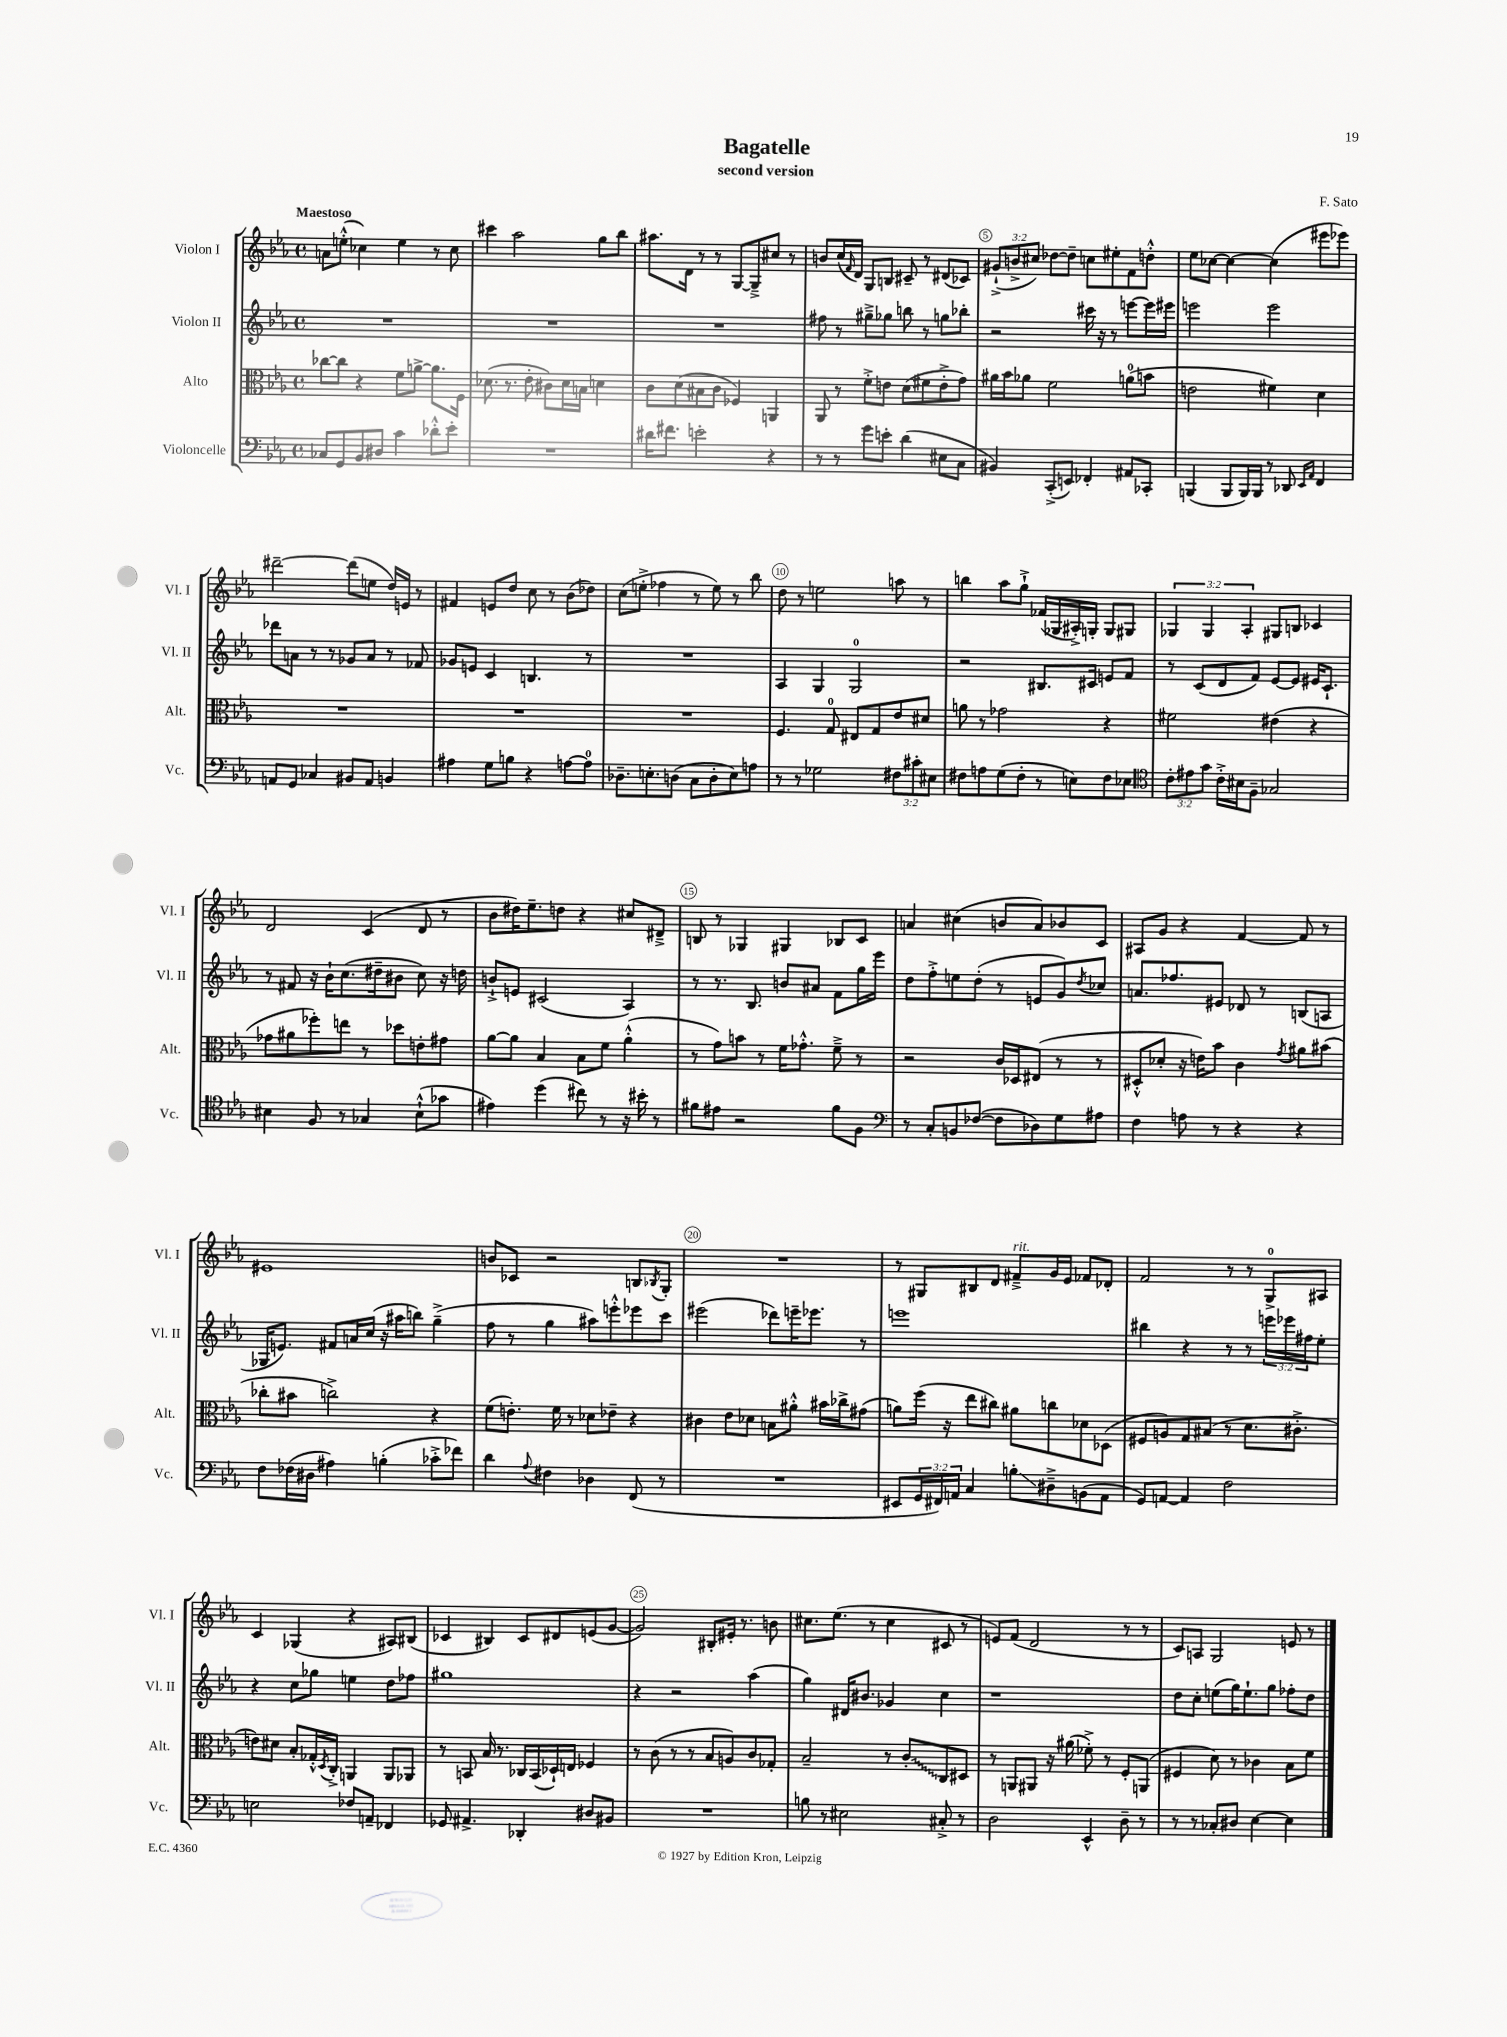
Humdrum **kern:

**kern	**kern	**kern	**kern
*staff4	*staff3	*staff2	*staff1
*clefF4	*clefC3	*clefG2	*clefG2
*k[b-e-a-]	*k[b-e-a-]	*k[b-e-a-]	*k[b-e-a-]
*M4/4	*M4/4	*M4/4	*M4/4
*met(c)	*met(c)	*met(c)	*met(c)
8C-	[8cc-	1r	8a
8GG	8cc-]	.	(8ee'^^
8BB-	4r	.	4cc-)
8D#	.	.	.
4c	8f	.	4ee
.	[8a^	.	.
8d-'^^	8.a]	.	8r
8e-'	.	.	8cc-
.	16F	.	.
=	=	=	=
1r	(8.d-	1r	4ccc#
.	8.r	.	.
.	.	.	2aa-
.	8e-'	.	.
.	8c#)	.	.
.	16d-	.	.
.	16B	.	.
.	4d	.	8gg
.	.	.	8bb-
=	=	=	=
16d#	8c	1r	8.aa#
8.f#	.	.	.
.	(8d	.	.
.	.	.	16d
2e'	8B#	.	8r
.	8c	.	8r
.	4F-)	.	[8G
.	.	.	8G~^]
4r	4AA	.	8cc#
.	.	.	8r
=	=	=	=
8r	8AA-	8ff#	8b
8r	8r	8r	(16cc
.	.	.	16qqf
.	.	.	16d)
8g	8f'^	8gg#~^	8G
8e'	8e	8gg-	8B
(4d	(8d	8bb	8c#~
.	8f#	8r	8r
8E#	8e'^	8gg	(8d#
8C	8g)	8bb-'	8c-)
=	=	=	=
4BB#)	16a#	2r	(12g#`^
.	16b-	.	.
.	.	.	12b^
.	8a-	.	.
.	.	.	12cc#)
(8CC'^	2f	.	[8dd-
8EE)	.	.	8dd-~]
4FF-'	.	16ccc#	8cc
.	.	16r	.
.	.	8r	8ee#'
8AA#	(8a	[8eee	8f
8CC-'	8b	16eee]	8dd'^^
.	.	16eee#	.
=	=	=	=
(4BBB	2e	2eee	8ee-
.	.	.	[8cc-
8BBB	.	.	4cc-_
16BBB)	.	.	.
16BBB	.	.	.
8r	4f#)	2eee	(4cc-]
8DD-	.	.	.
16qqEE-	.	.	.
16qqAA-	.	.	.
4FF	4d	.	8eee#
.	.	.	8eee-)
=	=	=	=
8AA	1r	8ddd-	[2ddd#~
8GG	.	8a	.
4C-	.	8r	.
.	.	8r	.
8BB#	.	8g-	(8ddd#]
8AA	.	8a	8ee
4BB	.	8r	16dd)
.	.	.	16e
.	.	8f-	8r
=	=	=	=
4A#	1r	8g-	4f#
.	.	8e	.
8G	.	4c	8e
8B	.	.	8dd
4r	.	4.B	8cc
.	.	.	8r
[8A	.	.	(8b-
8A]	.	8r	8dd-)
=	=	=	=
8.D-~	1r	1r	(8cc
.	.	.	8ee'^
8.E'	.	.	.
.	.	.	4ff-
(8D	.	.	.
8C	.	.	8r
8D'	.	.	8ee)
8E)	.	.	8r
8A	.	.	8bb-
=	=	=	=
8r	4.F	4A-	8dd
8r	.	.	8r
2G-	.	4G	2ee
.	8G	.	.
.	8E#	2G	.
.	8G	.	.
12F#	8e-	.	8aa
12c#'	.	.	.
.	8d#	.	8r
12E#	.	.	.
=	=	=	=
8F#	8a	2r	4bb
8A	8r	.	.
(8G	2g-	.	8aa-
8F#'	.	.	8gg`^
8r	.	8.B#	(16f-
.	.	.	16G-
8E)	.	.	16A#'^)
.	.	16c#	16G'
8F#	4r	8e	8G
8E-	.	8f	8G#
=	=	=	=
*clefC4	*	*	*
12c'	2f#	8r	6G-
12e#	.	.	.
.	.	(8c	.
12g	.	.	6G-
16c'^	.	8d	.
16B#	.	.	.
.	.	.	6A-'
8F~	.	8f)	.
2G-	(4e#	[8e-	8G#
.	.	8e-]	8B
.	4r	16e#	4c-
.	.	8.c`	.
=	=	=	=
4B#	8g-	8r	2d
.	8a#	8f#	.
8F	8ff-')	16r	.
.	.	16b-`	.
8r	8ee	(8.cc	.
4G-	8r	.	(4c
.	.	16dd#~	.
.	8dd-	8b#	.
(8B#`^^	8e'	8cc)	8d
8g-	8g#	16r	8r
.	.	16dd	.
=	=	=	=
4e#)	[8a-	8b`^	8b-
.	8a-]	8e	16dd#)
.	.	.	8.ee-~
(4dd	4B-	(2c#	.
.	.	.	8dd
8cc#)	8B-	.	4r
8r	8f	.	.
16r	(4a-'^^	4A-)	8cc#
16b#'	.	.	.
8r	.	.	8d#~^
=	=	=	=
8f#	8r	8r	8B
8e#	8g)	8.r	8r
2r	8b	.	4G-
.	.	8.B-	.
.	8r	.	.
.	16f	8b	4G#
.	8.g-'^^	.	.
.	.	8a#	.
8f#	8f~^	8f	8B-
8F	8r	16gg	8c
.	.	16eee-	.
=	=	=	=
*clefF4	*	*	*
8r	2r	8dd	4a
8C'	.	8ff'^	.
8BB	.	8ee	(4cc#
([8F-	.	(8dd'	.
8F-]	16c	8r	8b
.	16D-	.	.
8D-)	(8E#	8e	8a)
8G	8r	8g)	8b-
.	.	8qdd	.
8A#	8r	8cc-	8c
=	=	=	=
4F	8D#'^^	8.a	8A#
.	8d-'	.	8g
.	.	8.ff-	.
8A	16r	.	4r
.	16e)	.	.
8r	8b-	8e#	.
4r	4c	8d-	[4f
.	.	8r	.
.	8qg	.	.
4r	8a#	(8B	8f]
.	(8b#	8A	8r
=	=	=	=
8F	8cc-'	16G-	1e#
.	.	8.e)	.
(16F-	8b#	.	.
16D#	.	.	.
4A#)	2cc^)	8f#	.
.	.	16a	.
.	.	(16cc	.
(4B'	.	16r	.
.	.	16aa#	.
.	.	8bb)	.
8c-'^	4r	(4gg~^	.
8f-)	.	.	.
=	=	=	=
4d	(8f	8ff	8b
.	8.e')	8r	8c-
8qqA-	.	.	.
4F#	.	4gg	2r
.	16f	.	.
.	8r	.	.
4D-	8d-	8aa#)	.
.	8e-~	8eee'^^	.
(8FF	4r	8eee-	8B
.	.	.	8qB-
8r	.	8ccc	8G'
=	=	=	=
1r	4c#	(2eee#	1r
.	8e-	.	.
.	8d-	.	.
.	8B	8ddd-)	.
.	8a#'^^	16eee~	.
.	.	8.eee-	.
.	16b#	.	.
.	16cc-^	.	.
.	(8g#	8r	.
=	=	=	=
8EE#	8a)	1eee	8r
24GG	(16ff	.	8G#
24FF#)	.	.	.
.	16r	.	.
24AA	.	.	.
4C	8ee-	.	8B#
.	8cc#)	.	8d
8B'	8a#	.	8f#~^
8D#~^	8cc	.	16g
.	.	.	16e-
(8BB	8d-	.	8f-
8AA	(8D-	.	8d-'
=	=	=	=
8GG)	8F#	4bb#	2f
[8AA	8A)	.	.
4AA]	8G	4r	.
.	(8B#	.	.
2F	8r	8r	8r
.	8.d	8r	8r
.	.	24eee	8G^
.	.	24eee-	.
.	8.c#'^	.	.
.	.	24ff#	.
.	.	8ee-'	8A#
=	=	=	=
2E	8e)	4r	4c
.	8d#	.	.
.	8B-'	8cc	(4G-
.	16G-'^^	8gg-	.
.	8qD	.	.
.	16C'^	.	.
8F-	4AA	4ee	4r
8AA~	.	.	.
4FF-	8AA	8dd	8A#)
.	8AA-	8ff-	(8B#
=	=	=	=
8GG-	8r	1gg#	4c-
4.AA#^	8BB	.	.
.	16B-	.	4B#)
.	8.r	.	.
4DD-'	16C-	.	8c-
.	(16BB	.	.
.	16D-`)	.	8d#
.	16E	.	.
8D#	4F-	.	(8e
8BB#	.	.	[8g
=	=	=	=
1r	8r	4r	2g])
.	(8c	.	.
.	8r	2r	.
.	8r	.	.
.	8B-	.	8B#'
.	8A)	.	16e#'
.	.	.	8.r
.	8c	(4aa-	.
.	8G-'	.	8b
=	=	=	=
8B	2B-~	4gg)	8.cc#
8r	.	.	.
.	.	.	(8.ee-
2E#	.	16d#	.
.	.	8.b#	.
.	.	.	8r
.	8r	4g-	4cc#
.	8c'	.	.
8C#'^	8C	4cc	8c#
8r	8D#	.	8r
=	=	=	=
2D	8r	1r	8e)
.	8AA	.	(8f
.	8AA#	.	2d
.	16r	.	.
.	(16a#	.	.
4EE-^^	8f-'^)	.	.
.	8r	.	.
8D~	8F'	.	8r
8r	(8AA	.	8r
=	=	=	=
8r	4F#	8dd	8c)
8r	.	8cc'	8A
8C-'	8d)	(8ee	2G
8D#	8r	16gg)	.
.	.	8.ee`	.
[4E-	4c-	.	.
.	.	8gg	.
4E-]	8B-	8ff-'	8e
.	8f	8dd	8r
==	==	==	==
*-	*-	*-	*-
